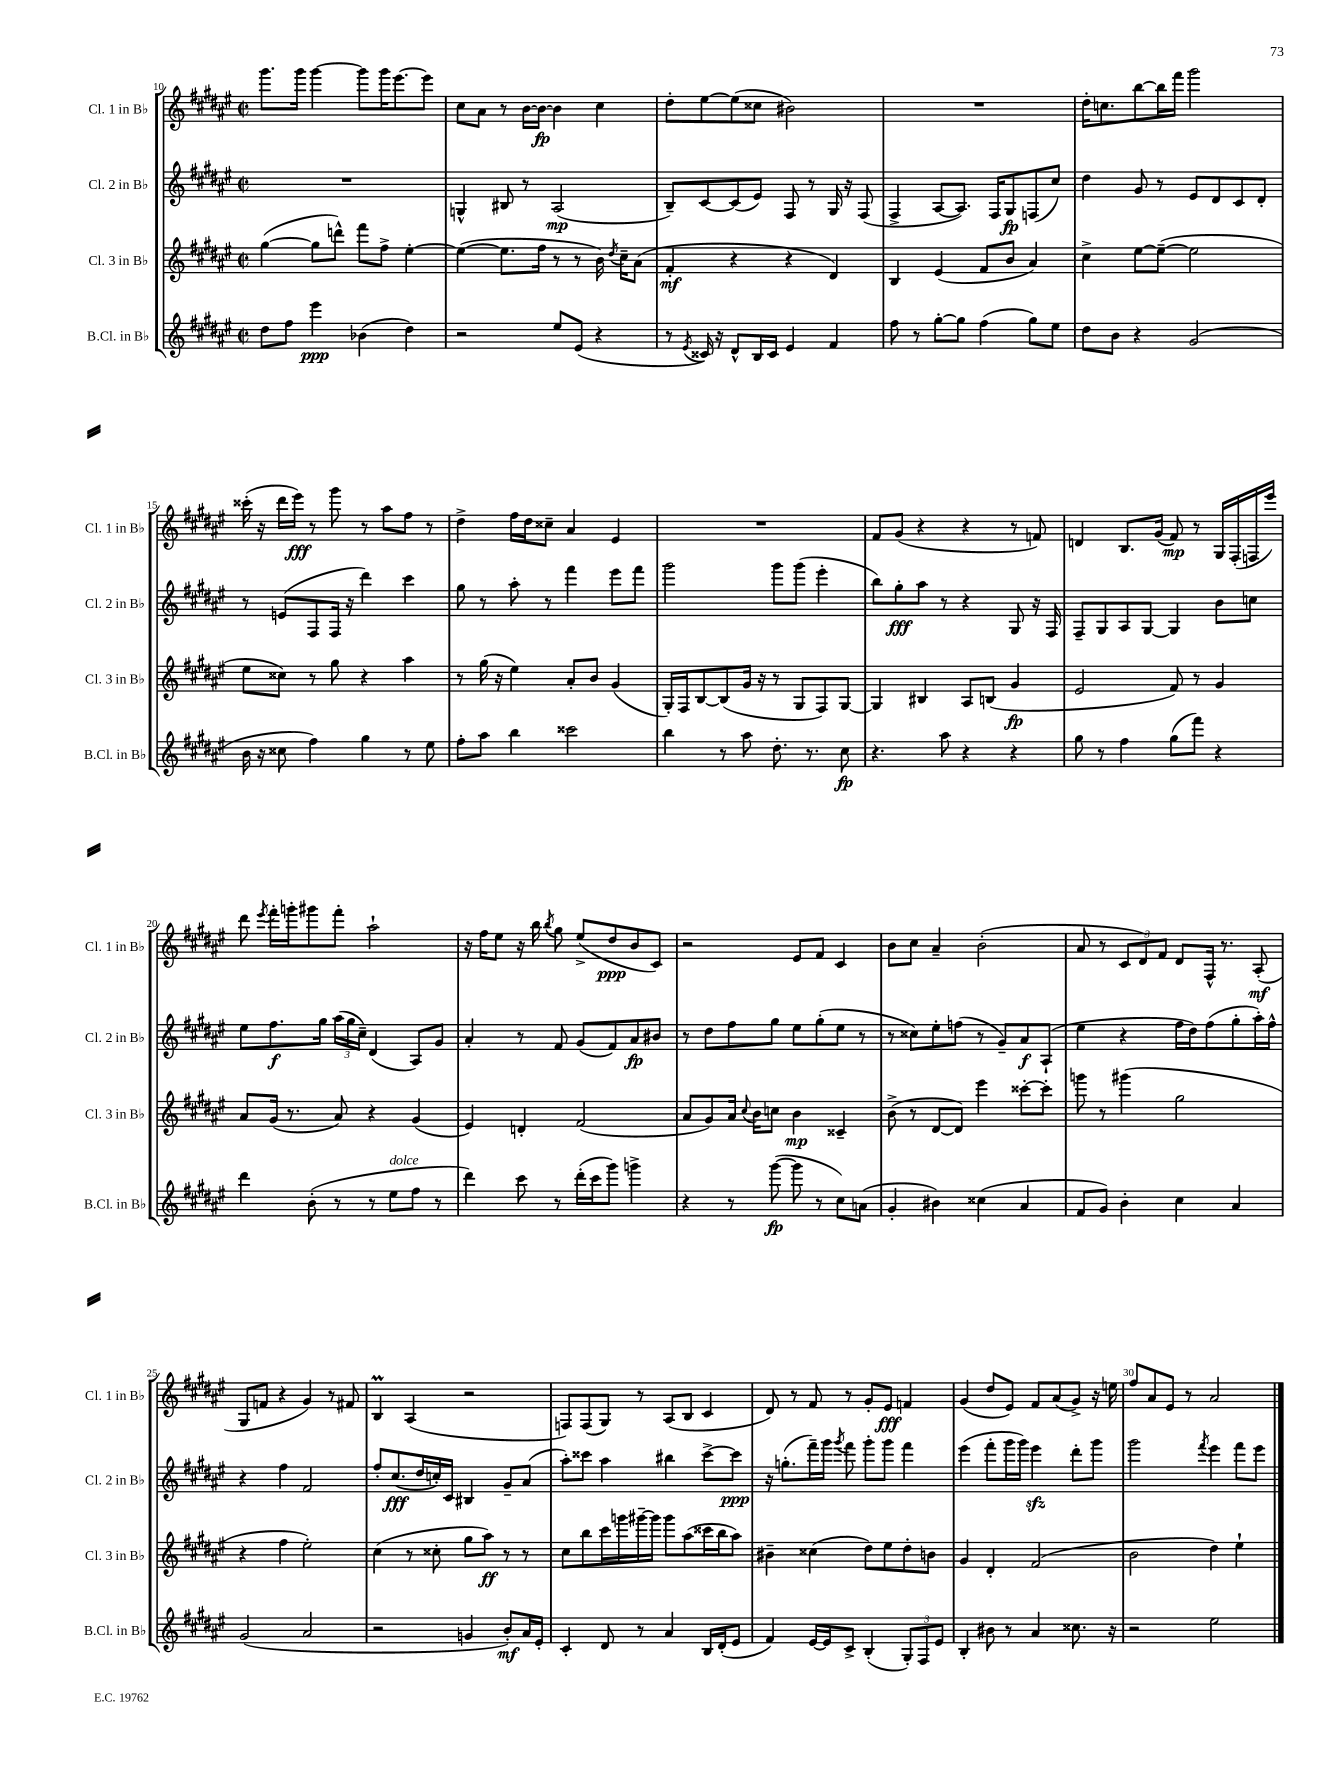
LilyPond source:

<<
\new StaffGroup <<
\new Staff = "s0" \with { instrumentName = "Cl. 1 in Bb" shortInstrumentName = "Cl. 1 in Bb" } {
    \clef treble \key fis \major \defaultTimeSignature \time 2/2
    \autoBeamOff gis'''8.[ gis'''16] gis'''4~ gis'''8[ gis'''16 eis'''8.~ eis'''8] |
    cis''8[ ais'8] r8 b'16[~ b'16]~\fp b'4 cis''4 |
    dis''8[-. eis''8~ eis''8( cisis''8] bis'2) |
    R1 |
    dis''16[-. c''8. b''8~ b''16 fis'''16] gis'''2 |
    cisis'''16-.( r16 dis'''16[ eis'''16]\fff) r8 gis'''8 r8 ais''8[ fis''8] r8 |
    dis''4-> fis''16[ dis''16 cisis''8]-- ais'4 eis'4 |
    R1 |
    fis'8[ gis'8]( r4 r4 r8 f'8) |
    d'4 b8.[ gis'16]( fis'8\mp) r8 gis16[ fis16-.( f16 eis'''16]) |
    dis'''8 \acciaccatura { eis'''8 } fis'''16[-. g'''16-. gis'''8 fis'''8]-. ais''2-! |
    r16 fis''16[ eis''8] r16 b''16 \acciaccatura { b''8 } gis''8 eis''8[->( dis''8\ppp b'8 cis'8]) |
    r2 eis'8[ fis'8] cis'4 |
    b'8[ cis''8] ais'4-- b'2-.( |
    ais'8 r8 \tuplet 3/2 { cis'8[ dis'8) fis'8] } dis'8[ fis16]-^ r8. ais8-.\mf( |
    gis8[ f'8] r4 gis'4) r8 fis'8 |
    b4\prall ais4( r2 |
    f8[) f8( gis8]) r8 ais8[( b8] cis'4 |
    dis'8) r8 fis'8 r8 gis'8[-. eis'8]\fff f'4 |
    gis'4( dis''8[ eis'8]) fis'8[ ais'8( gis'8]->) r16 e''16 |
    fis''8[ ais'8 eis'8] r8 ais'2 \bar "|." |
}
\new Staff = "s1" \with { instrumentName = "Cl. 2 in Bb" shortInstrumentName = "Cl. 2 in Bb" } {
    \clef treble \key fis \major \defaultTimeSignature \time 2/2
    \autoBeamOff R1 |
    g4-^ bis8 r8 ais2\mp( |
    b8[--) cis'8~ cis'8( eis'8]) fis8 r8 gis16 r16 fis8( |
    fis4-> ais8[~ ais8.]) fis16[ gis8\fp f8( cis''8]) |
    dis''4 gis'8 r8 eis'8[ dis'8 cis'8 dis'8]-. |
    r8 e'8[( fis8 fis16] r16 dis'''4) cis'''4 |
    gis''8 r8 ais''8-. r8 fis'''4 eis'''8[ fis'''8] |
    gis'''2 gis'''8[ gis'''8]( eis'''4-. |
    b''8[) gis''8-.\fff ais''8] r8 r4 gis8 r16 fis16 |
    fis8[-- gis8 ais8 gis8]~ gis4 b'8[ c''8] |
    eis''8[ fis''8.\f gis''16] \tuplet 3/2 { ais''16[( gis''16 cis''16]--) } dis'4( ais8[) gis'8] |
    ais'4-. r8 fis'8 gis'8[( fis'8) ais'8\fp bis'8] |
    r8 dis''8[ fis''8 gis''8] eis''8[ gis''8-.( eis''8] r8 |
    r8 cisis''8[) eis''8-. f''8]( r8 gis'8[--) ais'8\f ais8]-!( |
    eis''4 r4 fis''16[ dis''16) fis''8( gis''8-. ais''16-.) fis''16]-^ |
    r4 fis''4 fis'2 |
    fis''8[-. cis''8.\fff( dis''16 c''16-.) cis'16] bis4 gis'8[-- ais'8]( |
    ais''8[-.) cisis'''8] ais''4 bis''4 cisis'''8[~-> cisis'''8]\ppp |
    r16 g''8.[-.( fis'''16--) gis'''16] \acciaccatura { gis'''8 } fis'''8 gis'''8[-. gis'''8] fis'''4 |
    eis'''4( fis'''8[-. gis'''16 gis'''16]) eis'''4\sfz dis'''8[-. gis'''8] |
    gis'''2 \acciaccatura { fis'''8 } eis'''4 fis'''8[ eis'''8] \bar "|." |
}
\new Staff = "s2" \with { instrumentName = "Cl. 3 in Bb" shortInstrumentName = "Cl. 3 in Bb" } {
    \clef treble \key fis \major \defaultTimeSignature \time 2/2
    \autoBeamOff gis''4~( gis''8[ d'''8]-^) fis'''8[ fis''8]-> eis''4~-. |
    eis''4~( eis''8.[ fis''16] r8 r8 b'16) \acciaccatura { dis''8 } cis''16[-- ais'8]( |
    fis'4-.\mf r4 r4 dis'4) |
    b4 eis'4( fis'8[ b'8] ais'4) |
    cis''4-> eis''8[~ eis''8]~--( eis''2 |
    eis''8[ cisis''8]) r8 gis''8 r4 ais''4 |
    r8 gis''16( r16 eis''4) ais'8[-. b'8] gis'4( |
    gis16[-.) fis16 b8~ b8( gis'16] r16 r8 gis8[ fis8) gis8]~ |
    gis4 bis4 ais8[ b8]( gis'4\fp |
    eis'2 fis'8) r8 gis'4 |
    ais'8[ gis'16]( r8. ais'8) r4 gis'4( |
    eis'4) d'4-. fis'2( |
    ais'8[ gis'8) ais'16] \appoggiatura { cis''8 } b'16[ c''8] b'4\mp cisis'4-- |
    b'8->( r8 dis'8[~ dis'8]) eis'''4 cisis'''8[~-. cisis'''8]-. |
    g'''8 r8 gis'''4( gis''2 |
    r4 fis''4 eis''2-.) |
    cis''4( r8 cisis''8-. gis''8[ ais''8]\ff) r8 r8 |
    cis''8[ b''8 cis'''16 g'''16 gis'''16~-- gis'''16] gis'''8[ ais''8( cisis'''16 b''16 ais''8]) |
    bis'4-- cisis''4( dis''8[) eis''8 dis''8-. b'8] |
    gis'4 dis'4-. fis'2( |
    b'2 dis''4) eis''4-! \bar "|." |
}
\new Staff = "s3" \with { instrumentName = "B.Cl. in Bb" shortInstrumentName = "B.Cl. in Bb" } {
    \clef treble \key fis \major \defaultTimeSignature \time 2/2
    \autoBeamOff dis''8[ fis''8] eis'''4\ppp bes'4( dis''4) |
    r2 eis''8[ eis'8]( r4 |
    r8 \acciaccatura { eis'8 } cisis'16) r16 dis'8[-^ b16 cisis'16] eis'4 fis'4 |
    fis''8 r8 gis''8[~-. gis''8] fis''4( gis''8[) eis''8] |
    dis''8[ b'8] r4 gis'2( |
    b'16 r16 cisis''8 fis''4) gis''4 r8 eis''8 |
    fis''8[-. ais''8] b''4 cisis'''2 |
    b''4 r8 ais''8 dis''8.-. r8. cis''8\fp |
    r4. ais''8 r4 r4 |
    gis''8 r8 fis''4 gis''8[( fis'''8]) r4 |
    dis'''4 b'8-.( r8 r8 eis''8[^\markup { \italic "dolce" } fis''8] r8 |
    dis'''4) cis'''8 r8 dis'''16[-.( cis'''16 gis'''8]) g'''4-> |
    r4 r8 gis'''8~\fp( gis'''8 r8 cis''8[) a'8]( |
    gis'4-. bis'4) cisis''4( ais'4 |
    fis'8[ gis'8]) b'4-. cis''4 ais'4 |
    gis'2( ais'2 |
    r2 g'4 b'8[-.\mf) ais'16 eis'16]-. |
    cis'4-. dis'8 r8 ais'4 b16[ dis'16-.( eis'8] |
    fis'4) eis'16[~ eis'16 cis'8]-> b4-.( \tuplet 3/2 { gis8[-.) fis8 eis'8] } |
    b4-. bis'8 r8 ais'4 cisis''8. r16 |
    r2 eis''2 \bar "|." |
}
>>
>>
\layout { \context { \Score currentBarNumber = #10 \override BarNumber.break-visibility = ##(#f #t #t) barNumberVisibility = #(every-nth-bar-number-visible 5) } }
